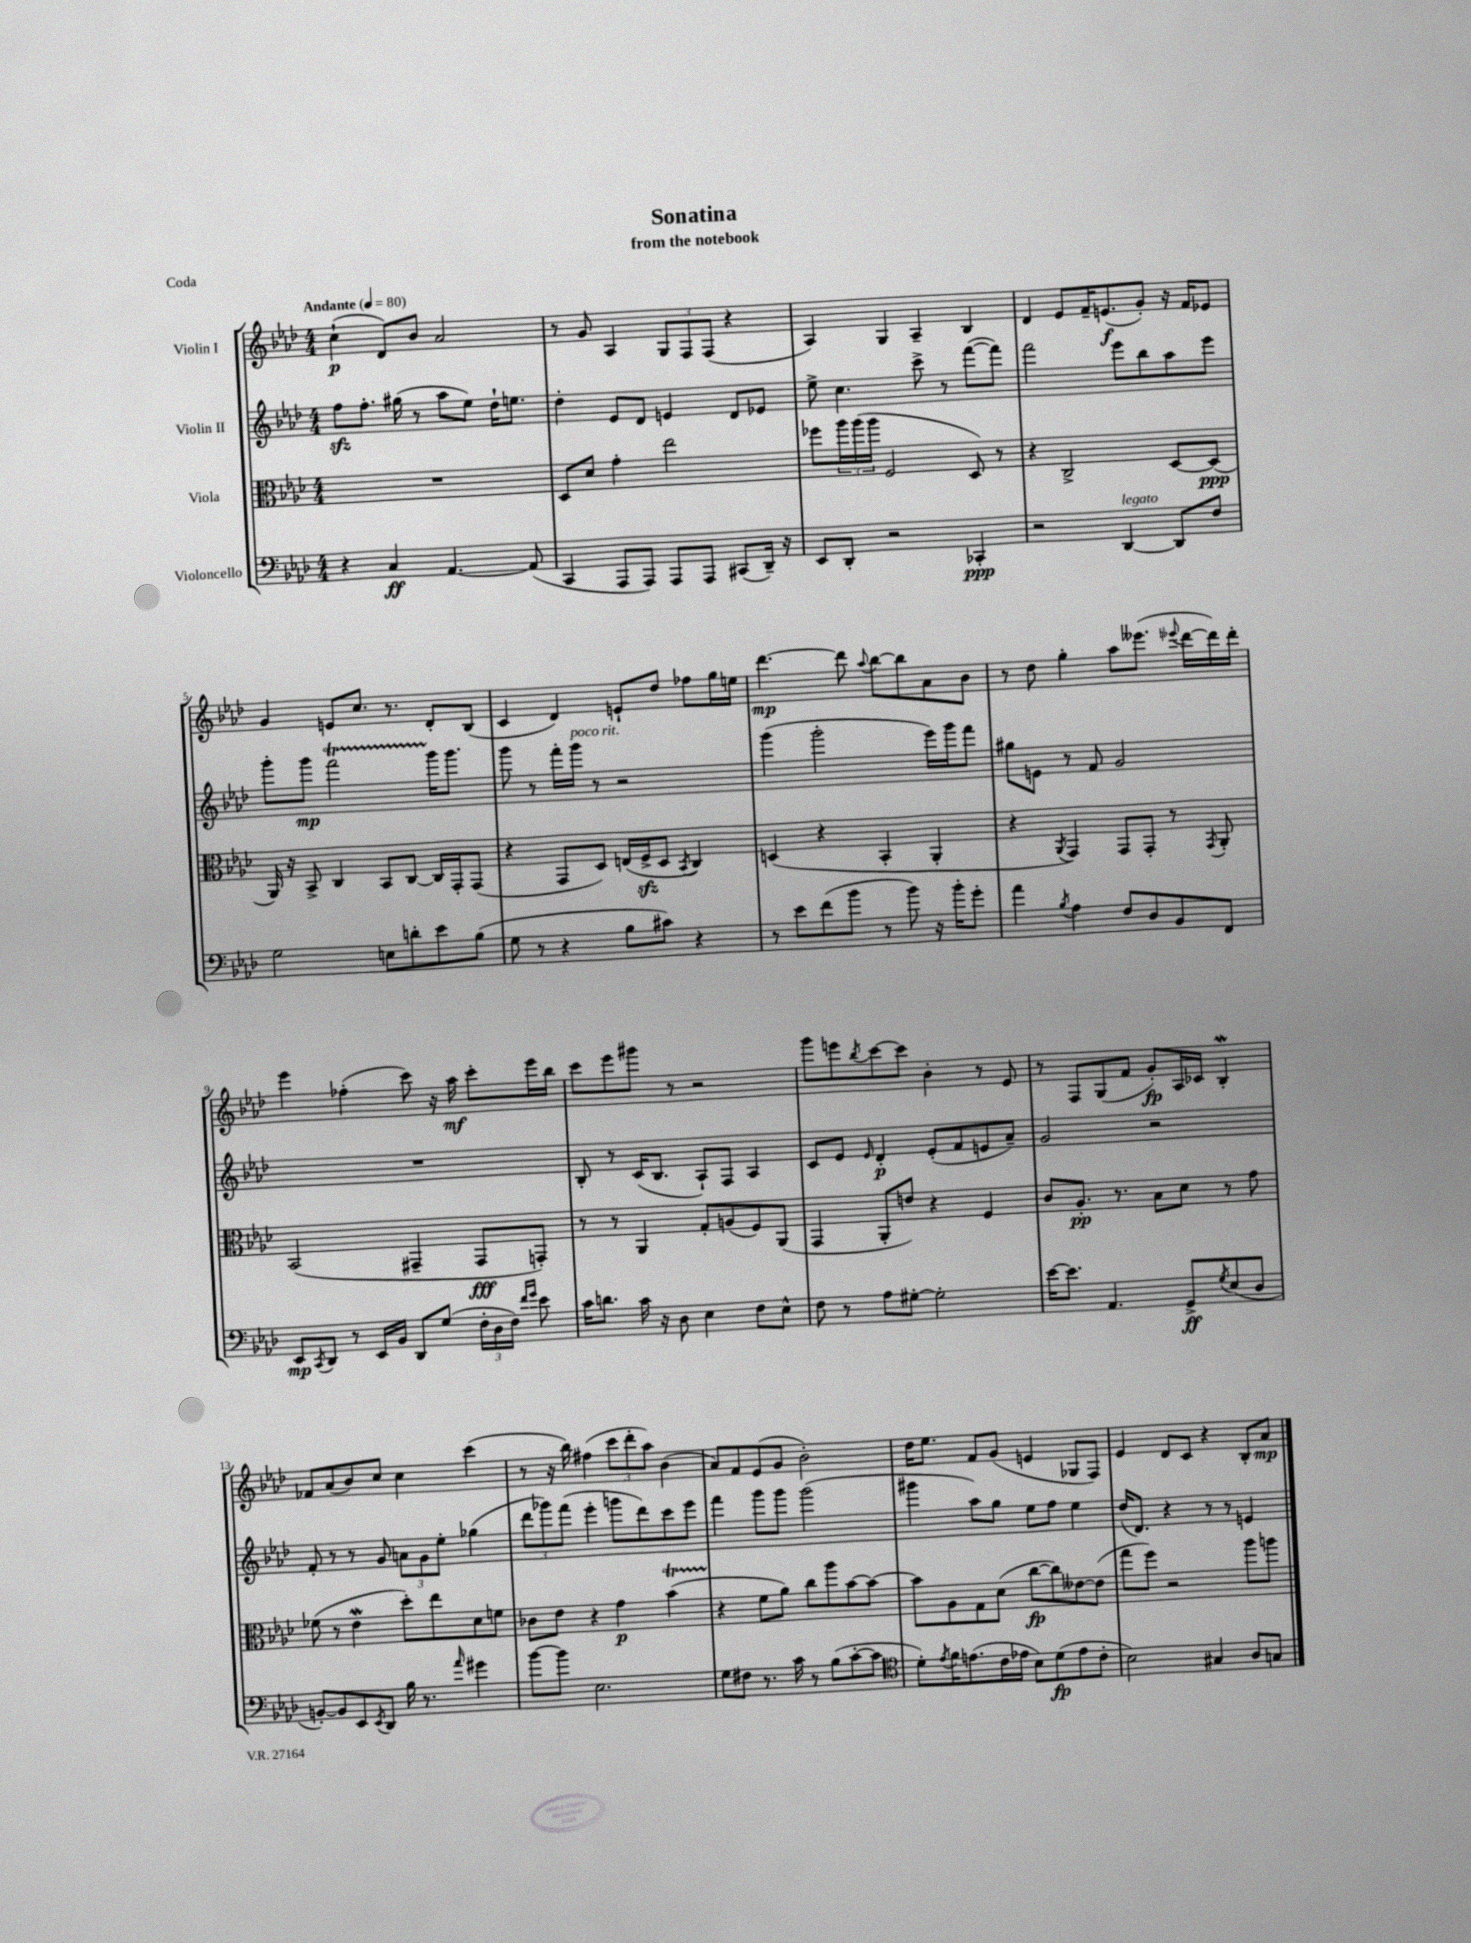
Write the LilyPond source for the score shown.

\header { title = "Sonatina" subtitle = "from the notebook" piece = "Coda" }
<<
\new StaffGroup <<
\new Staff = "s0" \with { instrumentName = "Violin I" } {
    \clef treble \key aes \major \numericTimeSignature \time 4/4 \tempo "Andante" 4 = 80
    c''4-!\p( des'8) bes'8 aes'2 |
    r8 g'8 aes4 \tuplet 3/2 { g8 f8 f8( } r4 |
    aes4) g4 aes4-- bes4 |
    des'4 ees'8 f'16-- e'8.\f( g'8-.) r16 f'16 ees'8 |
    g'4 e'8 c''8. r8. des'8-. bes8( |
    c'4 des'4) e'8-! des''8 fes''8 g''16 e''16 |
    des'''4.~\mp des'''8 \appoggiatura { aes''8 } bes''8~ bes''8 aes'8 bes'8 |
    r8 des''8 g''4-. aes''8 eeses'''8.( \appoggiatura { ees'''8 } des'''16~ des'''16) des'''16-. |
    ees'''4 fes''4-.( c'''8) r16 aes''16\mf c'''8-. ees'''16 bes''16 |
    c'''8 ees'''8 gis'''8 r8 r2 |
    g'''8 e'''8 \acciaccatura { bes''8 } c'''8~ c'''8 bes'4-. r8 ees'8 |
    r8 f8 g8( f'8 g'8-.\fp) aes16 ces'16 bes4-.\mordent |
    fes'8 aes'8( bes'8) c''8 c''4 c'''4( |
    r8 r16 bes''16) fis''4( \tuplet 3/2 { c'''8 des'''8-. aes''8) } bes'4( |
    aes'8) f'8 ees'8( g'8 bes'2-.) |
    des''16 ees''8. f'8 g'8( e'4 ges8 f8) |
    ees'4 des'8 c'8 r4 bes8-. aes'8\mp \bar "|." |
}
\new Staff = "s1" \with { instrumentName = "Violin II" } {
    \clef treble \key aes \major \numericTimeSignature \time 4/4
    f''8\sfz f''8.-. gis''16( r8 aes''8 ees''8) des''16-! e''8. |
    des''4-. ees'8 des'8 e'4 des'8 ees'8 |
    ees''8-> c''4. c'''8-> r8 f'''8~( f'''8) |
    f'''2 ees'''8 bes''8 aes''8 ees'''8 |
    g'''8-. g'''8\mp f'''2\startTrillSpan g'''16\stopTrillSpan g'''8. |
    g'''8 r8 f'''16-. g'''16^\markup { \italic "poco rit." } r8 r2 |
    g'''4( g'''2-. ees'''16) g'''16 f'''8 |
    gis''8 e'8 r8 f'8 g'2 |
    R1 |
    bes8-. r8 c'16( bes8. aes8-!) f8 aes4 |
    c'8 ees'8 \grace { ees'16 } des'4-.\p ees'8-.( f'8 e'8 aes'8--) |
    g'2 r2 |
    f'8-. r8 r8 g'8 \tuplet 3/2 { a'8 g'8 ees''8-. } ges''4( |
    \tuplet 3/2 { des'''8 ges'''8) f'''8( } ees'''4-. g'''8 des'''8) c'''8 ees'''8 |
    f'''4 g'''8 g'''8 g'''2( |
    gis'''4 aes''8) g''8 ees''8 f''8 ees''4 |
    des''16( des'8.) r4 r8 r8 e'4 \bar "|." |
}
\new Staff = "s2" \with { instrumentName = "Viola" } {
    \clef alto \key aes \major \numericTimeSignature \time 4/4
    R1 |
    des8 des'8 g'4-. ees''2 |
    fes''8 \tuplet 3/2 { aes''16 aes''16( aes''16 } f2 des8) r8 |
    r4 c2-> des8~ des8\ppp( |
    aes,16) r16 bes,8-> c4 bes,8 c8~ c16 g,16-. g,8( |
    r4 g,8 des8) e16( f16->\sfz des8 \acciaccatura { bes,8 } c4) |
    d4( r4 bes,4-. aes,4-. |
    r4 \acciaccatura { aes,8 } g,4) g,8 g,8-. r8 \acciaccatura { g,8 } aes,8-. |
    bes,2( gis,4-- gis,8\fff g,8-.) |
    r8 r8 aes,4 g8-. a8( f8) aes,8( |
    g,4 aes,8-. e'8) r4 f4 |
    c'8 aes8.-.\pp r8. bes8 des'8 r8 g'8 |
    fes'8( r8 ees'4\mordent des''8-.) ees''8 des'8 f'8 |
    ces'8 ees'8 r4 g'4\p bes'4\startTrillSpan( |
    r4\stopTrillSpan f'8 aes'8) c''8 aes''8 bes'8~ bes'8~ |
    bes'8 aes8 g8 des'8( c''8~\fp c''8) eeses'8~ eeses'8( |
    g''8 f''8) r2 aes''8 a''8 \bar "|." |
}
\new Staff = "s3" \with { instrumentName = "Violoncello" } {
    \clef bass \key aes \major \numericTimeSignature \time 4/4
    r4 c4\ff aes,4.~ aes,8( |
    c,4 aes,,8 aes,,8) aes,,8 aes,,8 cis,8( des,16--) r16 |
    ees,8 des,8-. r2 ces,4-.\ppp |
    r2 des,4~^\markup { \italic "legato" } des,8 f8 |
    g2 e8 d'8-. ees'8 bes8( |
    g8 r8 r4 bes8 cis'8) r4 |
    r8 ees'8 f'8( bes'8 r8 bes'8) r16 bes'16-. g'8-. |
    aes'4 \acciaccatura { bes8 } aes4 f8 des8 bes,8 f,8 |
    ees,8\mp \acciaccatura { c,8 } des,8 r8 ees,16 bes,16 des,8 g8( \tuplet 3/2 { f16-. des16 f16) } \grace { f'16 g'16 } ees'8 |
    c'16 d'8. c'16 r16 des8 ees4 f8 ees8-^ |
    f8 r8 aes8 gis8~-. gis2-. |
    ees'16~ ees'8. aes,4. g,8->\ff \acciaccatura { g8 } ees8( des8 |
    b,8~-.) b,8 ees,8 \acciaccatura { ees,8 } des,8 bes16 r8. \grace { aes'16 } gis'4 |
    bes'8~ bes'8 ees2. |
    g8 fis8 r8. c'16 r8 bes8( c'8~-. c'8 |
    \clef tenor des'8-.) \acciaccatura { ees'8 } f'16 e'8.( c'16 ees'16 bes8) des'8\fp( ees'8 c'8-. |
    bes2) gis4 aes8 g8 \bar "|." |
}
>>
>>
